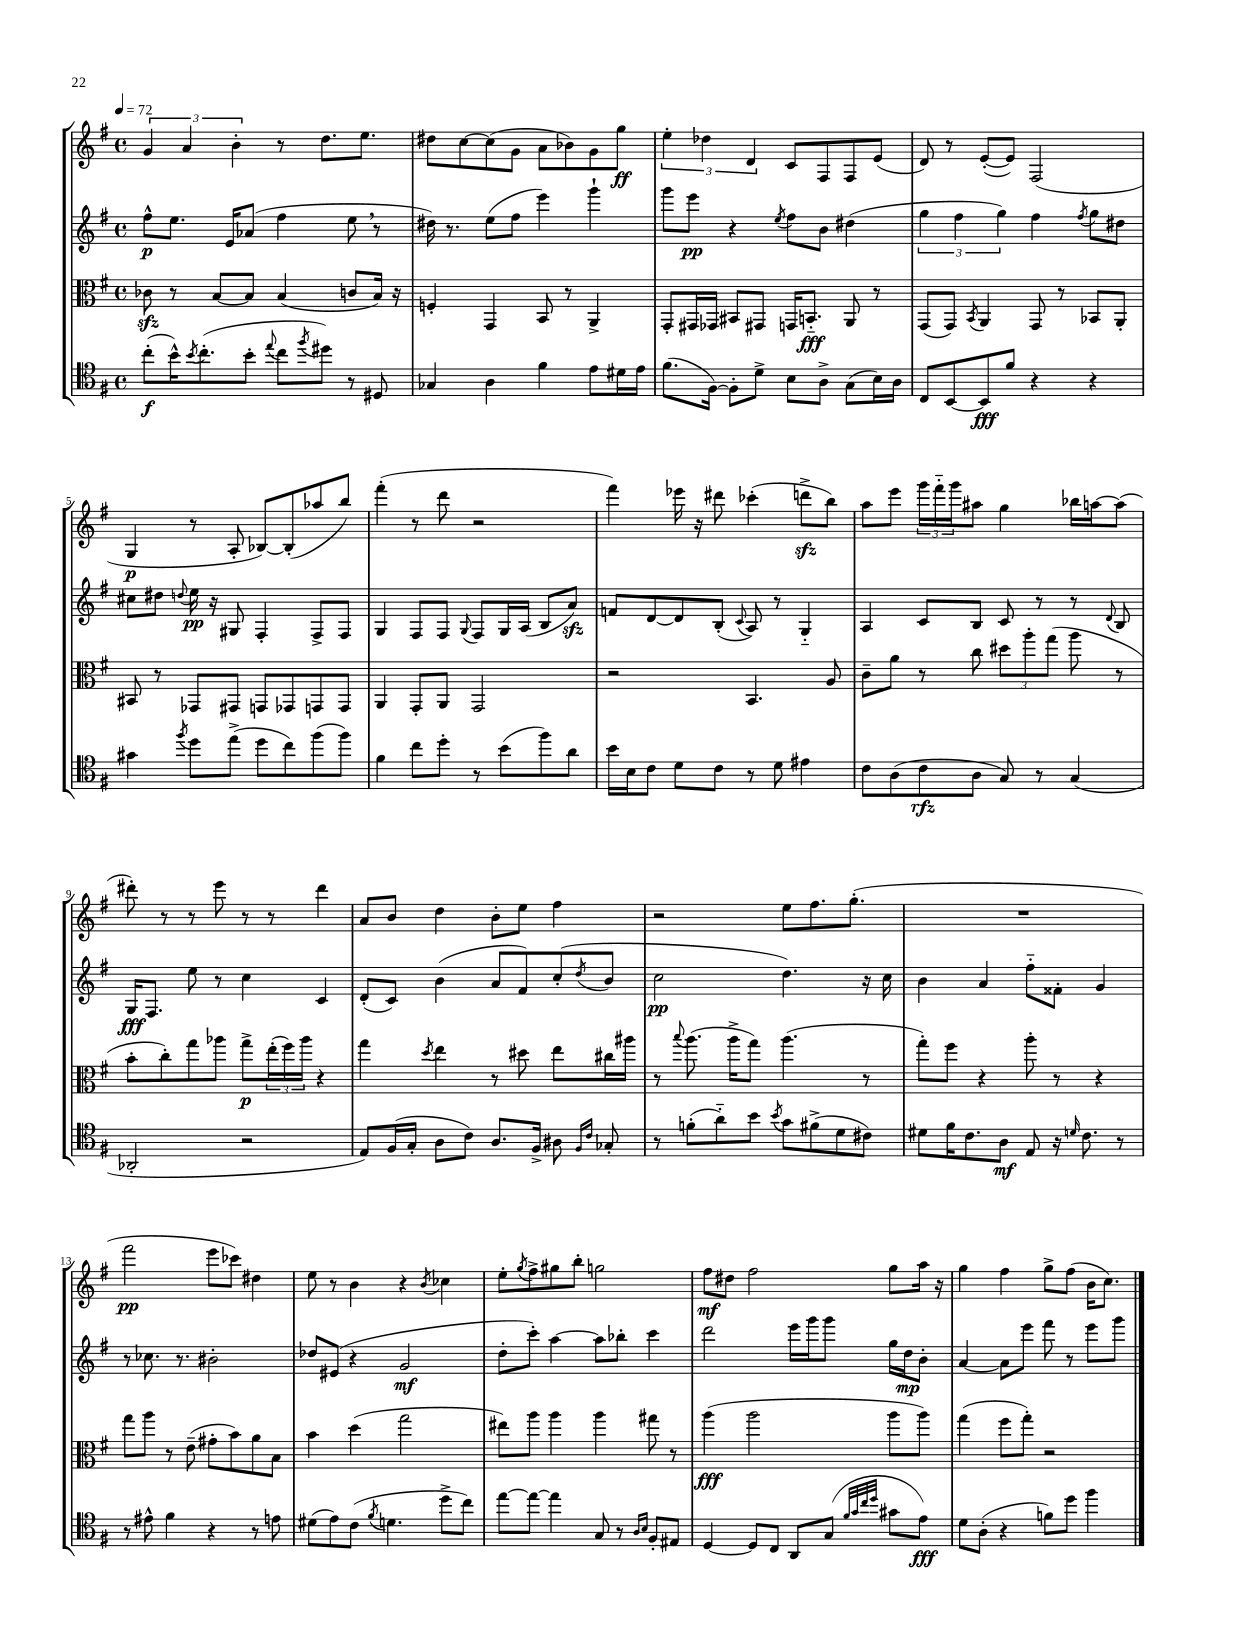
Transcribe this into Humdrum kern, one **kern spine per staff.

**kern	**dynam	**kern	**dynam	**kern	**dynam	**kern	**dynam
*part4	*part4	*part3	*part3	*part2	*part2	*part1	*part1
*staff4	*staff4	*staff3	*staff3	*staff2	*staff2	*staff1	*staff1
*clefC4	*	*clefC3	*	*clefG2	*	*clefG2	*
*k[f#]	*	*k[f#]	*	*k[f#]	*	*k[f#]	*
*M4/4	*	*M4/4	*	*M4/4	*	*M4/4	*
*met(c)	*	*met(c)	*	*met(c)	*	*met(c)	*
*MM72	*	*MM72	*	*MM72	*	*MM72	*
=1	=1	=1	=1	=1	=1	=1	=1
(8cc'\L	f	8c-Xzz\	.	8ff#^^\L	p	6g/	.
16b^^\K)	.	8r	.	8.ee\J	.	.	.
.	.	.	.	.	.	6a/	.
8qb/	.	.	.	.	.	.	.
(8.cc'\	.	.	.	.	.	.	.
.	.	[8B/L	.	.	.	.	.
.	.	.	.	16e/KL	.	.	.
.	.	.	.	.	.	6b'\	.
8b'\J	.	8B/J]	.	(8a-X/J	.	.	.
8qqee/	.	.	.	.	.	.	.
8cc\L	.	(4B/	.	4ff#\	.	8r	.
8qff#/	.	.	.	.	.	.	.
8dd#X\J)	.	.	.	.	.	8.dd\L	.
8r	.	8cn/L	.	8ee,\	.	.	.
.	.	.	.	.	.	8.ee\J	.
8D#X/	.	16B/Jk)	.	8r	.	.	.
.	.	16r	.	.	.	.	.
=2	=2	=2	=2	=2	=2	=2	=2
4G-X/	.	4Fn'/	.	16dd#X\)	.	8dd#X\L	.
.	.	.	.	8.r	.	.	.
.	.	.	.	.	.	[8cc\	.
4A\	.	4GG/	.	(8ee\L	.	(8cc\]	.
.	.	.	.	8ff#\J	.	8g\J	.
4f#\	.	8BB/	.	4eee\)	.	8a\L	.
.	.	8r	.	.	.	8b-X\)	.
8e\L	.	4AA^/	.	4ggg`\	.	8g\	.
16d#X\L	.	.	.	.	.	8gg\J	ff
16e\JJ	.	.	.	.	.	.	.
=3	=3	=3	=3	=3	=3	=3	=3
(8.f#\L	.	8GG'/L	.	8ggg\L	.	6ee'\	.
.	.	16GG#X/L	.	8eee\J	pp	.	.
.	.	.	.	.	.	6dd-X\	.
[16F#\Jk)	.	16GG-X/JJ	.	.	.	.	.
8F#'\L]	.	8BB#X/L	.	4r	.	.	.
.	.	.	.	.	.	6d/	.
8d^\J	.	8GG#X/J	.	.	.	.	.
.	.	.	.	8qee/	.	.	.
8B\L	.	16GGn/KL	.	8ff#\L	.	8c/L	.
.	.	8.BBn/J	fff	.	.	.	.
8A^\J	.	.	.	8b\J	.	8F#/	.
(8G\L	.	8AA/	.	(4dd#X\	.	8F#/	.
16B\L)	.	8r	.	.	.	(8e/J	.
16A\JJ	.	.	.	.	.	.	.
=4	=4	=4	=4	=4	=4	=4	=4
8C/L	.	(8GG/L	.	6gg\	.	8d/)	.
[8BB/	.	8GG/J)	.	.	.	8r	.
.	.	.	.	6ff#\	.	.	.
.	.	8qBB/	.	.	.	.	.
8BB/]	fff	4AA/	.	.	.	([8e'/L	.
.	.	.	.	6gg\)	.	.	.
8f#/J	.	.	.	.	.	8e/J])	.
4r	.	8GG/	.	4ff#\	.	(2F#/	.
.	.	8r	.	.	.	.	.
.	.	.	.	8qff#/	.	.	.
4r	.	8BB-X/L	.	8gg\L	.	.	.
.	.	8AA'/J	.	8dd#X\J	.	.	.
!!LO:LB:g=z
=5	=5	=5	=5	=5	=5	=5	=5
4g#X\	.	8BB#X/	.	8cc#X\L	.	4G/	p
.	.	8r	.	8dd#X\J	.	.	.
8qff#/	.	.	.	8qqddn/	.	.	.
8dd\L	.	8GG-X/L	.	16ee\	pp	8r	.
.	.	.	.	16r	.	.	.
(8ee^\J	.	8GG#X/J	.	8G#X/	.	8A'/	.
8dd\L	.	8GGn/L	.	4F#'/	.	[8B-X/L)	.
8cc\)	.	8GG-X/	.	.	.	(8B-'/]	.
(8ff#\	.	8GGn/	.	8F#^/L	.	8aa-X/	.
8ff#\J)	.	8GG/J	.	8F#/J	.	8bb/J)	.
=6	=6	=6	=6	=6	=6	=6	=6
4f#\	.	4AA/	.	4G/	.	(4fff#'\	.
8cc\L	.	8GG'/L	.	8F#/L	.	8r	.
8dd'\J	.	8AA/J	.	8F#/J	.	8ddd\	.
.	.	.	.	8qqG/	.	.	.
8r	.	2GG/	.	8F#/L	.	2r	.
(8b\L	.	.	.	16G/L	.	.	.
.	.	.	.	(16A/JJ	.	.	.
8ff#\)	.	.	.	8B/L	.	.	.
8a\J	.	.	.	8azz/J)	.	.	.
=7	=7	=7	=7	=7	=7	=7	=7
16b\LL	.	2r	.	8fn/L	.	4fff#\)	.
16B\J	.	.	.	.	.	.	.
8c\J	.	.	.	[8d/	.	.	.
8d\L	.	.	.	8d/]	.	16eee-X\	.
.	.	.	.	.	.	16r	.
8c\J	.	.	.	(8B'/J	.	8ddd#X\	.
.	.	.	.	8qqc/	.	.	.
8r	.	4.BB/	.	8A/)	.	(4ccc-X'\	.
8d\	.	.	.	8r	.	.	.
4e#X\	.	.	.	4G/	.	8dddnzz^\L	.
.	.	8A/	.	.	.	8bb\J)	.
=8	=8	=8	=8	=8	=8	=8	=8
8c\L	.	8c~\L	.	4A/	.	8aa\L	.
(8A\	.	8a\J	.	.	.	8eee\J	.
8c\	rfz	8r	.	8c/L	.	24ggg\LL	.
.	.	.	.	.	.	24fff#\	.
.	.	.	.	.	.	24ggg\J	.
8A\J	.	8cc\	.	8B/J	.	8aa#X\J	.
8G/)	.	12dd#X\L	.	8c/	.	4gg\	.
.	.	12aa'\	.	.	.	.	.
8r	.	.	.	8r	.	.	.
.	.	(12gg\J	.	.	.	.	.
(4G/	.	8aa\	.	8r	.	16bb-X\LL	.
.	.	.	.	.	.	[16aan\J	.
.	.	.	.	8qqd/	.	.	.
.	.	8r	.	8B/	.	(8aa\J]	.
!!LO:LB:g=z
=9	=9	=9	=9	=9	=9	=9	=9
2AA-X'/	.	8b'\L	.	16G/KL	fff	8ddd#X'\)	.
.	.	.	.	8.F#/J	.	.	.
.	.	8cc'\)	.	.	.	8r	.
.	.	8gg\	.	8ee\	.	8r	.
.	.	8aa-X\J	.	8r	.	8eee\	.
2r	.	8gg^\L	p	4cc\	.	8r	.
.	.	(24ee'\L	.	.	.	8r	.
.	.	24ff#\)	.	.	.	.	.
.	.	24aa-\JJ	.	.	.	.	.
.	.	4r	.	4c/	.	4ddd#\	.
=10	=10	=10	=10	=10	=10	=10	=10
8E/L)	.	4gg\	.	(8d'/L	.	8a/L	.
(16F#/L	.	.	.	8c/J)	.	8b/J	.
16G'/JJ	.	.	.	.	.	.	.
.	.	8qdd/	.	.	.	.	.
8A\L	.	4ee\	.	(4b\	.	4dd\	.
8c\J)	.	.	.	.	.	.	.
8.A/L	.	8r	.	8a/L	.	8b'\L	.
.	.	8dd#X\	.	8f#/)	.	8ee\J	.
16F#^/Jk	.	.	.	.	.	.	.
8A#X\	.	8ee\L	.	(8cc'/	.	4ff#\	.
16qqF#/LL	.	.	.	.	.	.	.
16qqc/JJ	.	.	.	8qdd/	.	.	.
8G-X'/	.	16cc#X\L	.	8b/J	.	.	.
.	.	16aa#X\JJ	.	.	.	.	.
=11	=11	=11	=11	=11	=11	=11	=11
8r	.	8r	.	2cc\	pp	2r	.
.	.	8qqbb/	.	.	.	.	.
(8fn'\L	.	(8.aa\	.	.	.	.	.
8a\)	.	.	.	.	.	.	.
.	.	16aa^\KL	.	.	.	.	.
8b\J	.	8gg\J)	.	.	.	.	.
8qb/	.	.	.	.	.	.	.
8g\L	.	(4.aa\	.	4.dd\)	.	8ee\L	.
(8f#X^\	.	.	.	.	.	8.ff#\	.
8d\	.	.	.	.	.	.	.
.	.	.	.	.	.	(8.gg'\J	.
8c#X\J)	.	8r	.	16r	.	.	.
.	.	.	.	16cc\	.	.	.
=12	=12	=12	=12	=12	=12	=12	=12
8d#X\L	.	8gg'\L)	.	4b\	.	1r	.
16f#\K	.	8ff#\J	.	.	.	.	.
8.c\	.	.	.	.	.	.	.
.	.	4r	.	4a/	.	.	.
8A\J	mf	.	.	.	.	.	.
8E/	.	8aa'\	.	8ff#\L	.	.	.
16r	.	8r	.	8f##X'\J	.	.	.
16qqdn/	.	.	.	.	.	.	.
8.c\	.	.	.	.	.	.	.
.	.	4r	.	4g/	.	.	.
8r	.	.	.	.	.	.	.
!!LO:LB:g=z
=13	=13	=13	=13	=13	=13	=13	=13
8r	.	8gg\L	.	8r	.	2fff#\	pp
8e#X^^\	.	8aa\J	.	8.cc-X\	.	.	.
4f#\	.	8r	.	.	.	.	.
.	.	.	.	8.r	.	.	.
.	.	(8e~\	.	.	.	.	.
4r	.	8g#X'\L	.	2b#X'\	.	8eee\L	.
.	.	8b\)	.	.	.	8ccc-X\J)	.
8r	.	8a\	.	.	.	4dd#X\	.
8en\	.	8B\J	.	.	.	.	.
=14	=14	=14	=14	=14	=14	=14	=14
(8d#X\L	.	4b\	.	8dd-X/L	.	8ee\	.
8e\)	.	.	.	(8e#X/J	.	8r	.
(8c\J	.	(4dd\	.	4r	.	4b\	.
8qf#/	.	.	.	.	.	.	.
4.dn\	.	.	.	.	.	.	.
.	.	2gg\	.	2g/	mf	4r	.
.	.	.	.	.	.	8qb/	.
8dd^\L	.	.	.	.	.	4cc-X\	.
8cc\J)	.	.	.	.	.	.	.
=15	=15	=15	=15	=15	=15	=15	=15
[8ee\L	.	8ee#X\L)	.	8dd'\L	.	8ee'\L	.
.	.	.	.	.	.	8qgg/	.
8ee\J_	.	8aa\J	.	8ccc'\J)	.	8ff#^\	.
4ee\]	.	4aa\	.	[4aa\	.	8gg#X\	.
.	.	.	.	.	.	8bb'\J	.
8G/	.	4aa\	.	8aa\L]	.	2ggn\	.
8r	.	.	.	8bb-X'\J	.	.	.
16qqA/LL	.	.	.	.	.	.	.
16qqB/JJ	.	.	.	.	.	.	.
8F#'/L	.	8gg#X\	.	4ccc\	.	.	.
8E#X/J	.	8r	.	.	.	.	.
=16	=16	=16	=16	=16	=16	=16	=16
[4D/	.	(4aa\	fff	2ddd\	.	8ff#\L	mf
.	.	.	.	.	.	8dd#X\J	.
8D/L]	.	2aa\	.	.	.	2ff#\	.
8C/J	.	.	.	.	.	.	.
8AA/L	.	.	.	16eee\LL	.	.	.
.	.	.	.	16ggg\J	.	.	.
(8G/J	.	.	.	8ggg\J	.	.	.
32qqf#/LLL	.	.	.	.	.	.	.
32qqg/	.	.	.	.	.	.	.
32qqcc/	.	.	.	.	.	.	.
32qqdd/JJJ	.	.	.	.	.	.	.
8g#X\L	.	8aa\L	.	16gg\LL	.	8gg\L	.
.	.	.	.	16dd\J	mp	.	.
8e\J)	fff	8aa\J)	.	8b'\J	.	16aa\Jk	.
.	.	.	.	.	.	16r	.
=17	=17	=17	=17	=17	=17	=17	=17
8d\L	.	(4gg\	.	[4a/	.	4gg\	.
(8A'\J	.	.	.	.	.	.	.
4r	.	8ff#\L	.	8a\L]	.	4ff#\	.
.	.	8gg'\J)	.	8eee\J	.	.	.
8fn\L)	.	2r	.	8fff#\	.	8gg^\L	.
8dd\J	.	.	.	8r	.	(8ff#\J	.
4ff#\	.	.	.	8eee\L	.	16b\KL	.
.	.	.	.	.	.	8.cc\J)	.
.	.	.	.	8ggg\J	.	.	.
==	==	==	==	==	==	==	==
*-	*-	*-	*-	*-	*-	*-	*-
